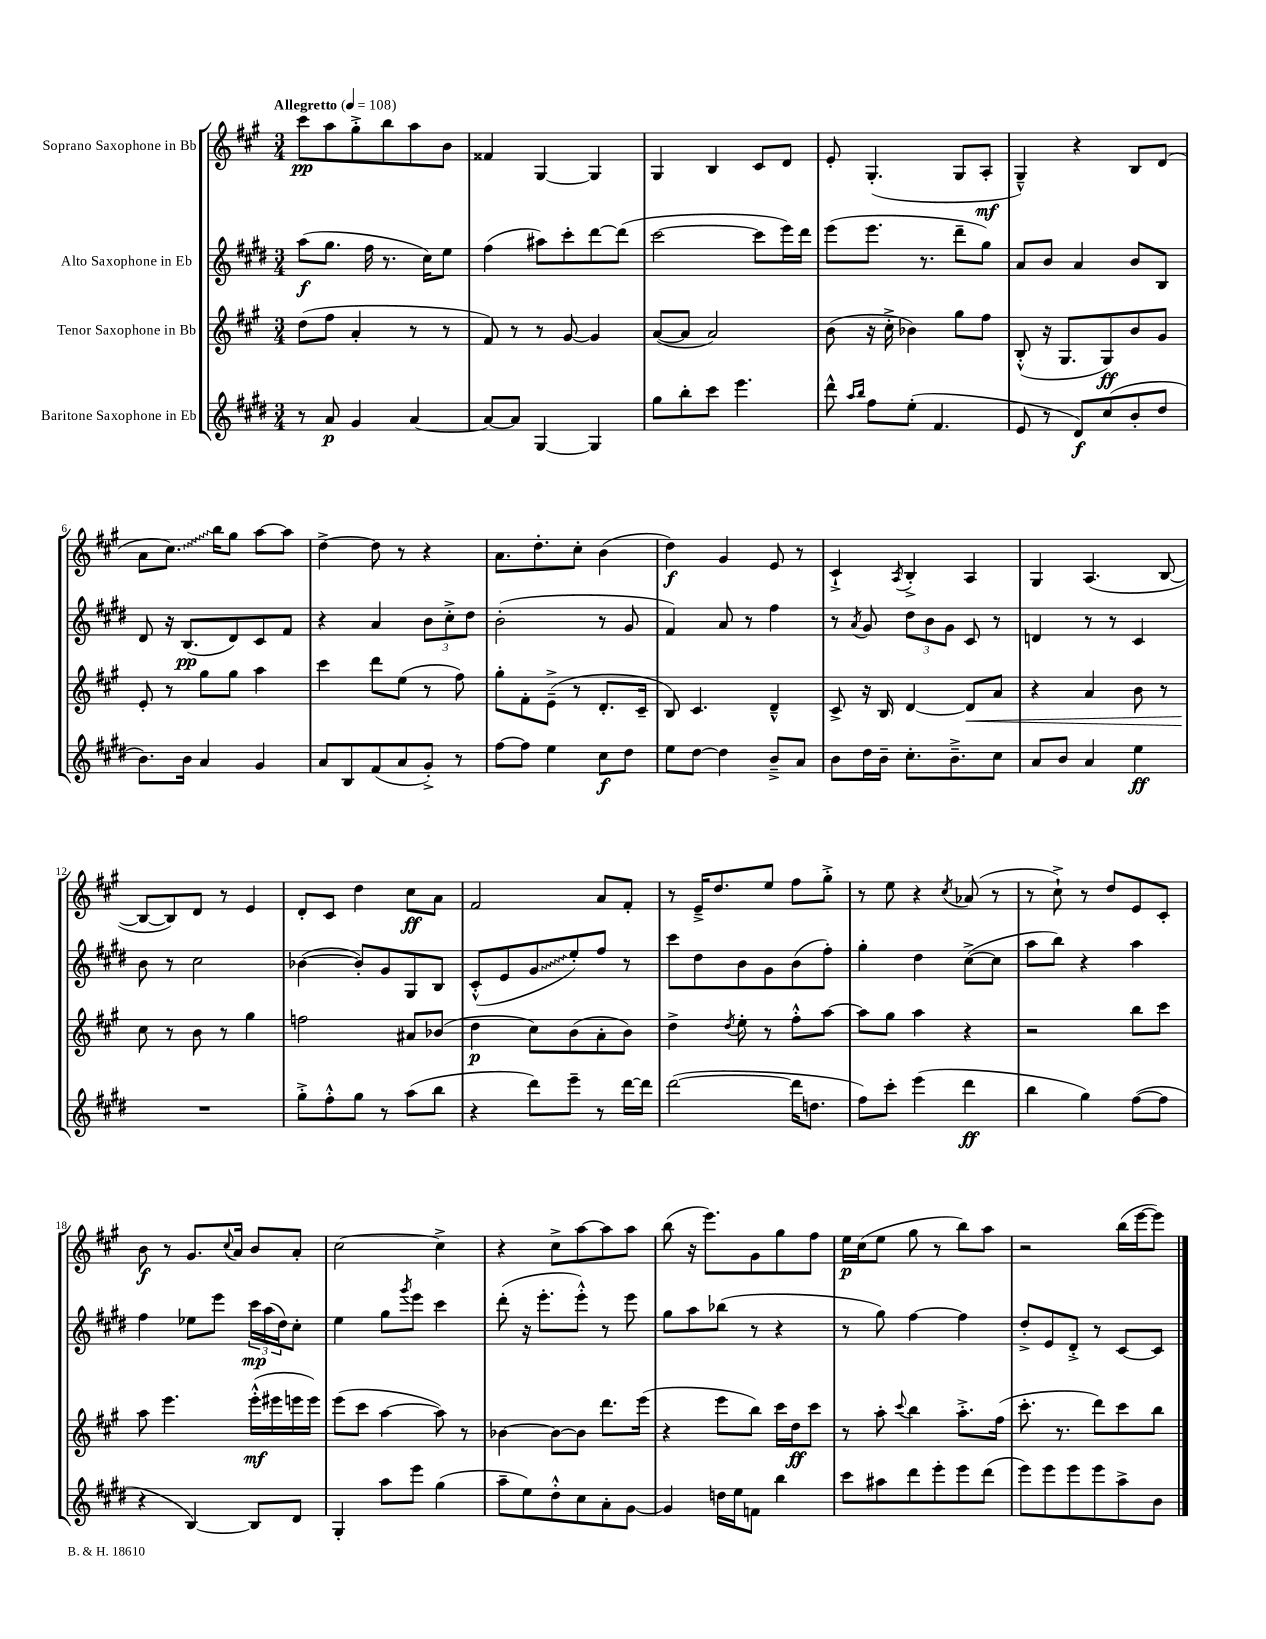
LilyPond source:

<<
\new StaffGroup <<
\new Staff = "s0" \with { instrumentName = "Soprano Saxophone in Bb" } {
    \clef treble \key a \major \numericTimeSignature \time 3/4 \tempo "Allegretto" 4 = 108
    cis'''8\pp a''8 gis''8-.-> b''8 a''8 b'8 |
    fisis'4 gis4~ gis4 |
    gis4 b4 cis'8 d'8 |
    e'8-. gis4.-.( gis8 a8-.\mf |
    gis4---^) r4 b8 d'8( |
    a'8 \once \override Glissando.style = #'zigzag cis''8.\glissando) b''16 gis''8 a''8~ a''8 |
    d''4~-> d''8 r8 r4 |
    a'8. d''8.-. cis''8-. b'4( |
    d''4\f) gis'4 e'8 r8 |
    cis'4-!-> \acciaccatura { a8 } b4-.-> a4 |
    gis4 a4.( b8~ |
    b8~ b8) d'8 r8 e'4 |
    d'8-. cis'8 d''4 cis''8\ff a'8 |
    fis'2 a'8 fis'8-. |
    r8 e'16---> d''8. e''8 fis''8 gis''8-.-> |
    r8 e''8 r4 \acciaccatura { cis''8 } aes'8( r8 |
    r8 cis''8-!->) r8 d''8 e'8 cis'8-. |
    b'8\f r8 gis'8. \appoggiatura { cis''8 } a'16 b'8 a'8-. |
    cis''2~ cis''4-> |
    r4 cis''8-> a''8~ a''8 a''8 |
    b''8( r16 e'''8.) gis'8 gis''8 fis''8 |
    e''16\p cis''16( e''8 gis''8 r8 b''8) a''8 |
    r2 b''16( e'''16~ e'''8) \bar "|." |
}
\new Staff = "s1" \with { instrumentName = "Alto Saxophone in Eb" } {
    \clef treble \key e \major \numericTimeSignature \time 3/4
    a''8\f( gis''8. fis''16 r8. cis''16) e''8 |
    fis''4( ais''8) cis'''8-. dis'''8~ dis'''8( |
    cis'''2~ cis'''8 e'''16) dis'''16 |
    e'''8( e'''8. r8. dis'''8-- gis''8) |
    a'8 b'8 a'4 b'8 b8 |
    dis'8 r16 b8.\pp( dis'8) cis'8 fis'8 |
    r4 a'4 \tuplet 3/2 { b'8 cis''8-.-> dis''8 } |
    b'2-.( r8 gis'8 |
    fis'4) a'8 r8 fis''4 |
    r8 \acciaccatura { a'8 } gis'8 \tuplet 3/2 { dis''8 b'8 gis'8 } cis'8 r8 |
    d'4 r8 r8 cis'4 |
    b'8 r8 cis''2 |
    bes'4~( bes'8-.) gis'8 gis8 b8 |
    cis'8-.-^( e'8 \once \override Glissando.style = #'zigzag gis'8\glissando e''8-.) fis''8 r8 |
    cis'''8 dis''8 b'8 gis'8 b'8( fis''8-.) |
    gis''4-. dis''4 cis''8~->( cis''8 |
    a''8 b''8) r4 a''4 |
    fis''4 ees''8 e'''8 \tuplet 3/2 { cis'''16\mp a''16( dis''16) } cis''8-. |
    e''4 gis''8 \acciaccatura { gis'''8 } e'''8 cis'''4 |
    dis'''8-.( r16 e'''8.-. e'''8-.-^) r8 e'''8 |
    gis''8 a''8 bes''8( r8 r4 |
    r8 gis''8) fis''4~ fis''4 |
    dis''8-.-> e'8 dis'8-.-> r8 cis'8~ cis'8 \bar "|." |
}
\new Staff = "s2" \with { instrumentName = "Tenor Saxophone in Bb" } {
    \clef treble \key a \major \numericTimeSignature \time 3/4
    d''8( fis''8 a'4-. r8 r8 |
    fis'8) r8 r8 gis'8~ gis'4 |
    a'8~( a'8 a'2) |
    b'8( r16 cis''16-.-> bes'4) gis''8 fis''8 |
    b8-.-^( r16 gis8. gis8\ff) b'8 gis'8 |
    e'8-. r8 gis''8 gis''8 a''4 |
    cis'''4 d'''8 e''8( r8 fis''8) |
    gis''8-. fis'8-. e'8--->( r8 d'8.-. cis'16-- |
    b8) cis'4. d'4---^ |
    cis'8-> r16 b16 d'4~ d'8\< a'8 |
    r4 a'4 b'8 r8 |
    cis''8\! r8 b'8 r8 gis''4 |
    f''2 ais'8 bes'8( |
    d''4\p cis''8) b'8( a'8-. b'8) |
    d''4-> \acciaccatura { d''8 } e''8-. r8 fis''8-.-^ a''8~ |
    a''8 gis''8 a''4 r4 |
    r2 b''8 cis'''8 |
    a''8 e'''4. e'''16-.-^\mf( eis'''16 e'''16 e'''16) |
    e'''8( cis'''8 a''4~ a''8) r8 |
    bes'4~ bes'8~ bes'8 d'''8. e'''16( |
    r4 e'''8 b''8) cis'''16 d''16\ff cis'''8 |
    r8 a''8-. \appoggiatura { cis'''8 } b''4 a''8.-.-> fis''16( |
    cis'''8.-. r8. d'''8) cis'''8 b''8 \bar "|." |
}
\new Staff = "s3" \with { instrumentName = "Baritone Saxophone in Eb" } {
    \clef treble \key e \major \numericTimeSignature \time 3/4
    r8 a'8\p gis'4 a'4~ |
    a'8~ a'8 gis4~ gis4 |
    gis''8 b''8-. cis'''8 e'''4. |
    dis'''8-^ \grace { a''16 b''16 } fis''8 e''8-.( fis'4. |
    e'8 r8 dis'8\f) cis''8( b'8-. dis''8 |
    b'8.) b'16 a'4 gis'4 |
    a'8 b8 fis'8( a'8 gis'8-.->) r8 |
    fis''8~ fis''8 e''4 cis''8\f dis''8 |
    e''8 dis''8~ dis''4 b'8---> a'8 |
    b'8 dis''16 b'16-- cis''8.-. b'8.---> cis''8 |
    a'8 b'8 a'4 e''4\ff |
    R2. |
    gis''8-.-> fis''8-.-^ gis''8 r8 a''8( b''8 |
    r4 dis'''8) e'''8-- r8 dis'''16~ dis'''16 |
    dis'''2~( dis'''16 d''8. |
    fis''8) cis'''8-. e'''4( dis'''4\ff |
    b''4 gis''4) fis''8~( fis''8 |
    r4 b4~) b8 dis'8 |
    gis4-. a''8 e'''8 gis''4( |
    a''8-- e''8) dis''8-.-^ cis''8 a'8-. gis'8~ |
    gis'4 d''16 e''16 f'8 b''4 |
    cis'''8 ais''8 dis'''8 e'''8-. e'''8 dis'''8( |
    e'''8) e'''8 e'''8 e'''8 a''8-> b'8 \bar "|." |
}
>>
>>
